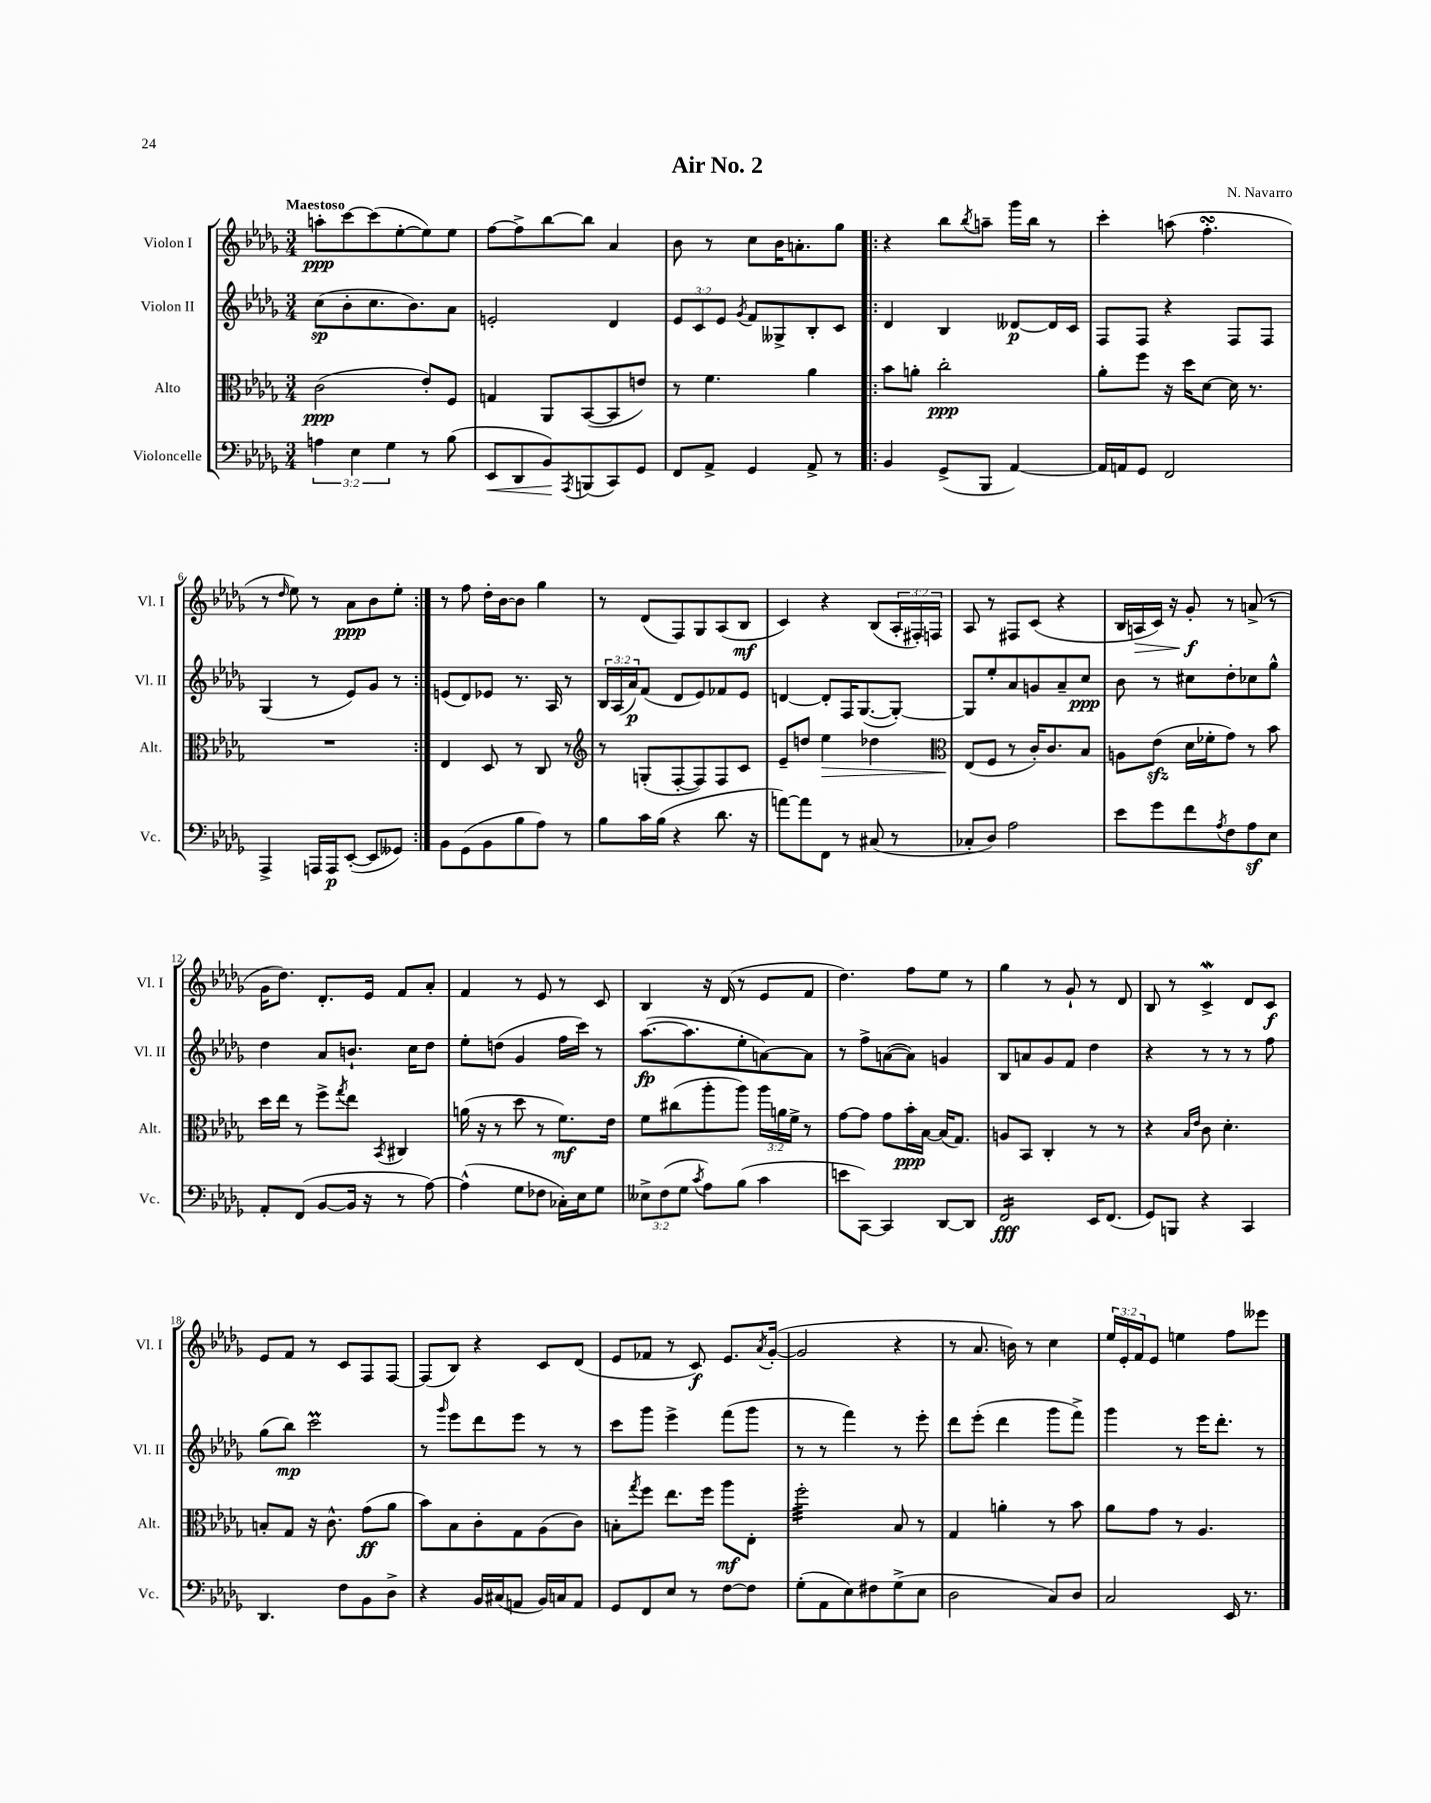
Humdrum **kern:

**kern	**kern	**kern	**kern
*staff4	*staff3	*staff2	*staff1
*clefF4	*clefC3	*clefG2	*clefG2
*k[b-e-a-d-g-]	*k[b-e-a-d-g-]	*k[b-e-a-d-g-]	*k[b-e-a-d-g-]
*M3/4	*M3/4	*M3/4	*M3/4
6A	(2c	(8cc	8aa'
.	.	8b-'	[8ccc
6E-	.	.	.
.	.	8.cc	(8ccc]
6G-	.	.	.
.	.	.	[8ee-'
.	.	8.b-)	.
8r	8e-')	.	8ee-])
(8B-	8F	8a-	8ee-
=	=	=	=
8EE-	4G	2e'	[8ff
8DD-	.	.	8ff^]
8BB-)	8AA-	.	[8bb-
8qAAA-	.	.	.
(8BBB	([8BB-	.	8bb-]
8CC)	8BB-]	4d-	4a-
8GG-	8e)	.	.
=	=	=	=
8FF	8r	12e-	8b-
.	.	12c	.
8AA-^	4.f	.	8r
.	.	12e-	.
.	.	8qg-	.
4GG-	.	8f	8cc
.	.	8G--^	16b-
.	.	.	8.a'
8AA-^	4a-	8B-'	.
8r	.	8c	8gg-
=!|:	=!|:	=!|:	=!|:
4BB-	8b-	4d-	4r
.	8a'	.	.
(8GG-^	2cc'	4B-	8bb-
.	.	.	8qbb-
8BBB-	.	.	8aa~
[4AA-)	.	[8d--	16ggg-
.	.	.	16bb-
.	.	16d--]	8r
.	.	16c	.
=	=	=	=
16AA-]	8a-'	8F	4ccc'
16AA	.	.	.
8GG-	8ff	8F	.
2FF	16r	4r	(8aa
.	16dd-	.	.
.	[8d-	.	4.ff'
.	16d-]	8F	.
.	8.r	.	.
.	.	8F	.
=	=	=	=
4AAA-^	2.r	(4G-	8r
.	.	.	16qqdd-
.	.	.	8ee-)
16AAA	.	8r	8r
16AAA	.	.	.
([8EE-'	.	8e-)	8a-
8EE-]	.	8g-	8b-
8GG--)	.	8r	8ee-'
=:|!	=:|!	=:|!	=:|!
8BB-	4E-	(8e	8r
(8GG-	.	8d-)	8ff
8BB-	8D-	8e-	16dd-'
.	.	.	[16b-
8B-	8r	8.r	8b-]
8A-)	8C	.	4gg-
.	.	16A-	.
8r	8r	8r	.
=	=	=	=
*	*clefG2	*	*
8B-	8r	24B-	8r
.	.	(24A-	.
.	.	24a-)	.
16c	(8G'	(8f	(8d-
(16B-	.	.	.
4r	[8F'	8d-	8F)
.	8F])	8e-)	8G-
8.d-	8F	8f-	(8A-
.	8c	8e-	8B-
16r	.	.	.
=	=	=	=
[8a)	8e-~	[4d	4c)
8a]	8dd	.	.
8FF	4ee-	8d']	4r
8r	.	16F	.
.	.	([8.G-	.
(8C#	4dd-	.	(8B-
8r	.	8G-'_)	24A-'
.	.	.	24F#')
.	.	.	24F
=	=	=	=
*	*clefC3	*	*
8C-'	(8E-	8G-]	8A-
8D-)	8F	8ee-'	8r
2A-	8r	8a-	8F#
.	16c')	8g	(8c
.	8.c	.	.
.	.	8a-~	4r
.	8B-	8cc	.
=	=	=	=
8e-	8A	8b-	16B-
.	.	.	16A
8g-	(8e-	8r	16c)
.	.	.	16r
8f	16d-	8cc#	8g-'
.	16f-'	.	.
8qA-	.	.	.
8F	8g-)	8dd-'	8r
8A-	8r	8cc-	(8a^
8E-	8b-	8gg-^^	8r
=	=	=	=
8AA-'	16dd-	4dd-	16g-
.	16ee-	.	8.dd-)
(8FF	8r	.	.
[8BB-	8ff^	8a-	8.d-'
.	8qgg-	.	.
16BB-]	8ee-	8.b`	.
16r	.	.	16e-
.	8qBB-	.	.
8r	4C#	.	8f
.	.	16cc	.
[8A-)	.	8dd-	8a-'
=	=	=	=
(4A-^^]	(16a	8ee-'	4f
.	16r	.	.
.	8r	(8dd	.
8G-	8dd-	4g-	8r
8F-	8r	.	8e-
16C-')	8.f)	16ff	8r
16E-	.	16ccc)	.
8G-	.	8r	8c
.	16e-	.	.
=	=	=	=
12E--^	8f	([8.aa-	4B-
(12F	.	.	.
.	(8cc#	.	.
12G-	.	.	.
.	.	8.aa-]	.
8qc	.	.	.
8A-)	8aa-'	.	16r
.	.	.	(16d-
(8B-	8aa-)	8ee-'	8r
4c	24aa-	[8a)	8e-
.	24a	.	.
.	24f^	.	.
.	8r	8a]	8f
=	=	=	=
8e	[8g-	8r	4.dd-)
[8CC)	8g-]	8ff^	.
4CC]	8g-	([8a	.
.	16b-'	8a])	8ff
.	[16B-	.	.
[8DD-	(16B-]	4g	8ee-
.	8.G-)	.	.
8DD-]	.	.	8r
=	=	=	=
2FF	8A	8B-	4gg-
.	8BB-	8a	.
.	4C'	8g-	8r
.	.	8f	8g-`
16EE-	8r	4dd-	8r
(8.FF	.	.	.
.	8r	.	8d-
=	=	=	=
8GG-)	4r	4r	8B-
8BBB	.	.	8r
.	16qqB-	.	.
.	16qqe-	.	.
4r	8c	8r	4c^
.	4.d-'	8r	.
4CC	.	8r	8d-
.	.	8ff	8c
=	=	=	=
4.DD-	8B'	(8gg-	8e-
.	8G-	8bb-)	8f
.	16r	2ccc	8r
.	8.c^^	.	.
8F	.	.	8c
8BB-	(8g-	.	8F
8D-^	8a-	.	[8F
=	=	=	=
4r	8b-)	8r	(8F]
.	.	16qqggg-	.
.	8B-	8eee-	8B-)
16BB-	8c'	8ddd-	4r
(16C#	.	.	.
8AA	8G-	8eee-	.
16BB-)	(8A-	8r	8c
16C	.	.	.
8AA	8c)	8r	(8d-
=	=	=	=
8GG-	8B'	8ccc	8e-
.	8qgg-	.	.
8FF	8ff	8ggg-	8f-
8E-	8.ee-	4eee-^	8r
8r	.	.	8c)
.	16ff	.	.
[8F	8aa-	(8fff	8.e-
8F]	8E-'	8ggg-	.
.	.	.	8qa-
.	.	.	([16g-'
=	=	=	=
(8G-'	2ff'	8r	2g-]
8AA-	.	8r	.
8E-)	.	4fff)	.
8F#	.	.	.
(8G-^	8B-	8r	4r
8E-	8r	8eee-'	.
=	=	=	=
2D-	4G-	8ddd-	8r
.	.	(8eee-'	8.a-
.	4a'	4ddd-	.
.	.	.	16b)
.	.	.	8r
8C)	8r	8ggg-	4cc
8D-	8b-	8fff^)	.
=	=	=	=
2C	8a-	4ggg-	24ee-
.	.	.	24e-'
.	.	.	24f
.	8g-	.	8e-
.	8r	8r	4ee
.	4.A-	16eee-	.
.	.	8.ddd-'	.
16EE-	.	.	8ff
8.r	.	.	.
.	.	8r	8eee--
==	==	==	==
*-	*-	*-	*-
